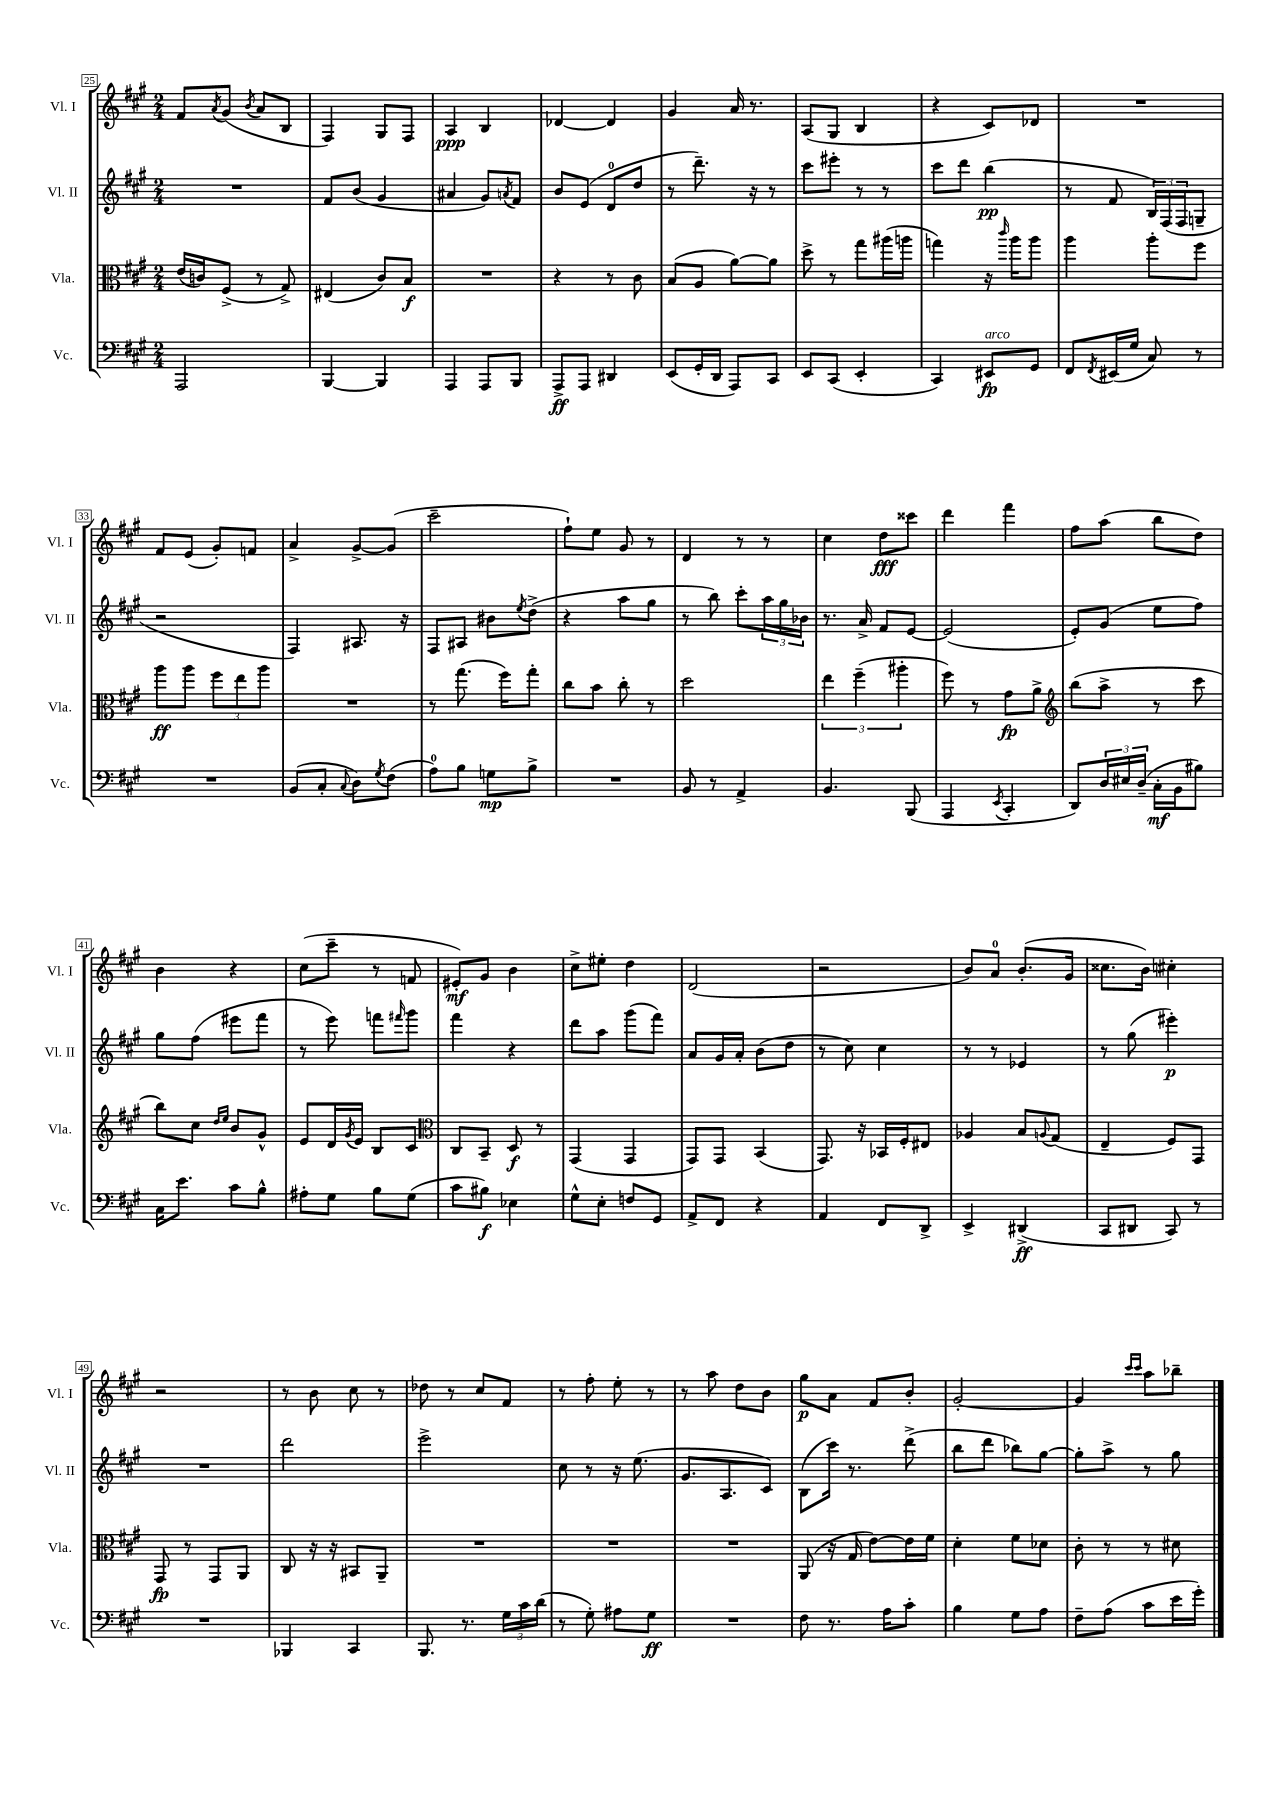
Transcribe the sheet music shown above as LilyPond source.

<<
\new StaffGroup <<
\new Staff = "s0" \with { instrumentName = "Vl. I" shortInstrumentName = "Vl. I" } {
    \clef treble \key a \major \numericTimeSignature \time 2/4
    fis'8 \acciaccatura { a'8 } gis'8( \acciaccatura { b'8 } a'8 b8 |
    fis4) gis8 fis8 |
    a4\ppp b4 |
    des'4~ des'4 |
    gis'4 a'16 r8. |
    a8( gis8 b4 |
    r4 cis'8) des'8 |
    R2 |
    fis'8 e'8( gis'8-.) f'8 |
    a'4-> gis'8~-> gis'8( |
    cis'''2-- |
    fis''8-!) e''8 gis'8 r8 |
    d'4 r8 r8 |
    cis''4 d''8\fff cisis'''8 |
    d'''4 fis'''4 |
    fis''8 a''8( b''8 d''8) |
    b'4 r4 |
    cis''8( cis'''8-- r8 f'8 |
    eis'8-.\mf) gis'8 b'4 |
    cis''8-> eis''8-. d''4 |
    d'2( |
    r2 |
    b'8) a'8-0 b'8.-.( gis'16 |
    cisis''8. b'16) cis''4-. |
    r2 |
    r8 b'8 cis''8 r8 |
    des''8 r8 cis''8 fis'8 |
    r8 fis''8-. e''8-. r8 |
    r8 a''8 d''8 b'8 |
    gis''8\p a'8 fis'8 b'8-. |
    gis'2~-. |
    gis'4 \grace { cis'''16 cis'''16 } a''8 bes''8-- \bar "|." |
}
\new Staff = "s1" \with { instrumentName = "Vl. II" shortInstrumentName = "Vl. II" } {
    \clef treble \key a \major \numericTimeSignature \time 2/4
    R2 |
    fis'8 b'8( gis'4 |
    ais'4 gis'8) \acciaccatura { a'8 } fis'8 |
    b'8 e'8( d'8-0 d''8 |
    r8 d'''8.--) r16 r8 |
    cis'''8 eis'''8-. r8 r8 |
    cis'''8 d'''8 b''4\pp( |
    r8 fis'8 \tuplet 3/2 { b16) fis16( fis16 } g8-- |
    r2 |
    fis4) ais8. r16 |
    fis8 ais8 bis'8 \acciaccatura { e''8 } d''8->( |
    r4 a''8 gis''8 |
    r8 b''8) cis'''8-. \tuplet 3/2 { a''16 gis''16 bes'16 } |
    r8. a'16-> fis'8 e'8~ |
    e'2( |
    e'8-.) gis'8( e''8 fis''8) |
    gis''8 fis''8( eis'''8 fis'''8 |
    r8 e'''8) f'''8 \grace { fis'''16 } gis'''8 |
    fis'''4 r4 |
    d'''8 a''8 gis'''8( fis'''8) |
    a'8 gis'16 a'16-. b'8( d''8 |
    r8 cis''8) cis''4 |
    r8 r8 ees'4 |
    r8 gis''8( eis'''4-.\p) |
    R2 |
    d'''2 |
    e'''2-> |
    cis''8 r8 r16 e''8.( |
    gis'8. a8. cis'8) |
    b8( cis'''16) r8. d'''8->( |
    b''8 d'''8 bes''8) gis''8~ |
    gis''8-. a''8-> r8 gis''8 \bar "|." |
}
\new Staff = "s2" \with { instrumentName = "Vla." shortInstrumentName = "Vla." } {
    \clef alto \key a \major \numericTimeSignature \time 2/4
    e'16( c'16) fis8->( r8 gis8->) |
    eis4( cis'8) b8\f |
    R2 |
    r4 r8 cis'8 |
    b8( a8 a'8~) a'8 |
    d''8-> r8 gis''8 ais''16( a''16 |
    g''4) r16 \grace { cis'''16 } a''16 a''8 |
    a''4 a''8-. fis''8 |
    a''8\ff a''8 \tuplet 3/2 { fis''8 e''8 a''8 } |
    R2 |
    r8 gis''8.( fis''16) gis''8-. |
    cis''8 b'8 cis''8-. r8 |
    d''2 |
    \tuplet 3/2 { e''4 fis''4--( ais''4-. } |
    fis''8) r8 gis'8\fp a'8-> |
    \clef treble b''8( a''8-> r8 cis'''8 |
    b''8) cis''8 \grace { d''16 e''16 } b'8 gis'8-^ |
    e'8 d'16 \acciaccatura { gis'8 } e'16 b8 cis'8 |
    \clef alto cis8 b,8-- d8\f r8 |
    gis,4( gis,4 |
    gis,8) gis,8 b,4( |
    gis,8.) r16 bes,16 fis16-. eis8 |
    aes4 b8 \appoggiatura { a8 } gis8( |
    e4-- fis8) gis,8 |
    gis,8\fp r8 gis,8 a,8 |
    cis8 r16 r16 bis,8 a,8-- |
    R2 |
    R2 |
    R2 |
    a,8( r16 gis16 e'8~) e'16 fis'16 |
    d'4-. fis'8 des'8 |
    cis'8-. r8 r8 dis'8 \bar "|." |
}
\new Staff = "s3" \with { instrumentName = "Vc." shortInstrumentName = "Vc." } {
    \clef bass \key a \major \numericTimeSignature \time 2/4
    a,,2 |
    b,,4~ b,,4 |
    a,,4 a,,8 b,,8 |
    a,,8->\ff a,,8 dis,4 |
    e,8( gis,16-. d,16 a,,8) cis,8 |
    e,8 cis,8( e,4-. |
    cis,4) eis,8\fp^\markup { \italic "arco" } gis,8 |
    fis,8 \acciaccatura { fis,8 } eis,16( gis16 cis8) r8 |
    R2 |
    b,8( cis8-. \appoggiatura { cis8 } d8) \acciaccatura { gis8 } fis8( |
    a8-0) b8 g8\mp b8-> |
    R2 |
    b,8 r8 a,4-> |
    b,4. b,,8( |
    a,,4 \acciaccatura { e,8 } cis,4-. |
    d,8) \tuplet 3/2 { d16 eis16 d16--( } cis16-.\mf b,16 bis8) |
    cis16 e'8. cis'8 b8-^ |
    ais8-. gis8 b8 gis8( |
    cis'8 bis8\f) ees4 |
    gis8-^ e8-. f8 gis,8 |
    a,8-> fis,8 r4 |
    a,4 fis,8 d,8-> |
    e,4-> dis,4->\ff( |
    cis,8 dis,8 cis,8) r8 |
    R2 |
    bes,,4 cis,4 |
    b,,8. r8. \tuplet 3/2 { gis16 cis'16 d'16( } |
    r8 gis8-.) ais8 gis8\ff |
    R2 |
    fis8 r8. a16 cis'8-. |
    b4 gis8 a8 |
    fis8-- a8( cis'8 e'16 gis'16-.) \bar "|." |
}
>>
>>
\layout { \context { \Score currentBarNumber = #25 \override BarNumber.stencil = #(make-stencil-boxer 0.1 0.3 ly:text-interface::print) } }
